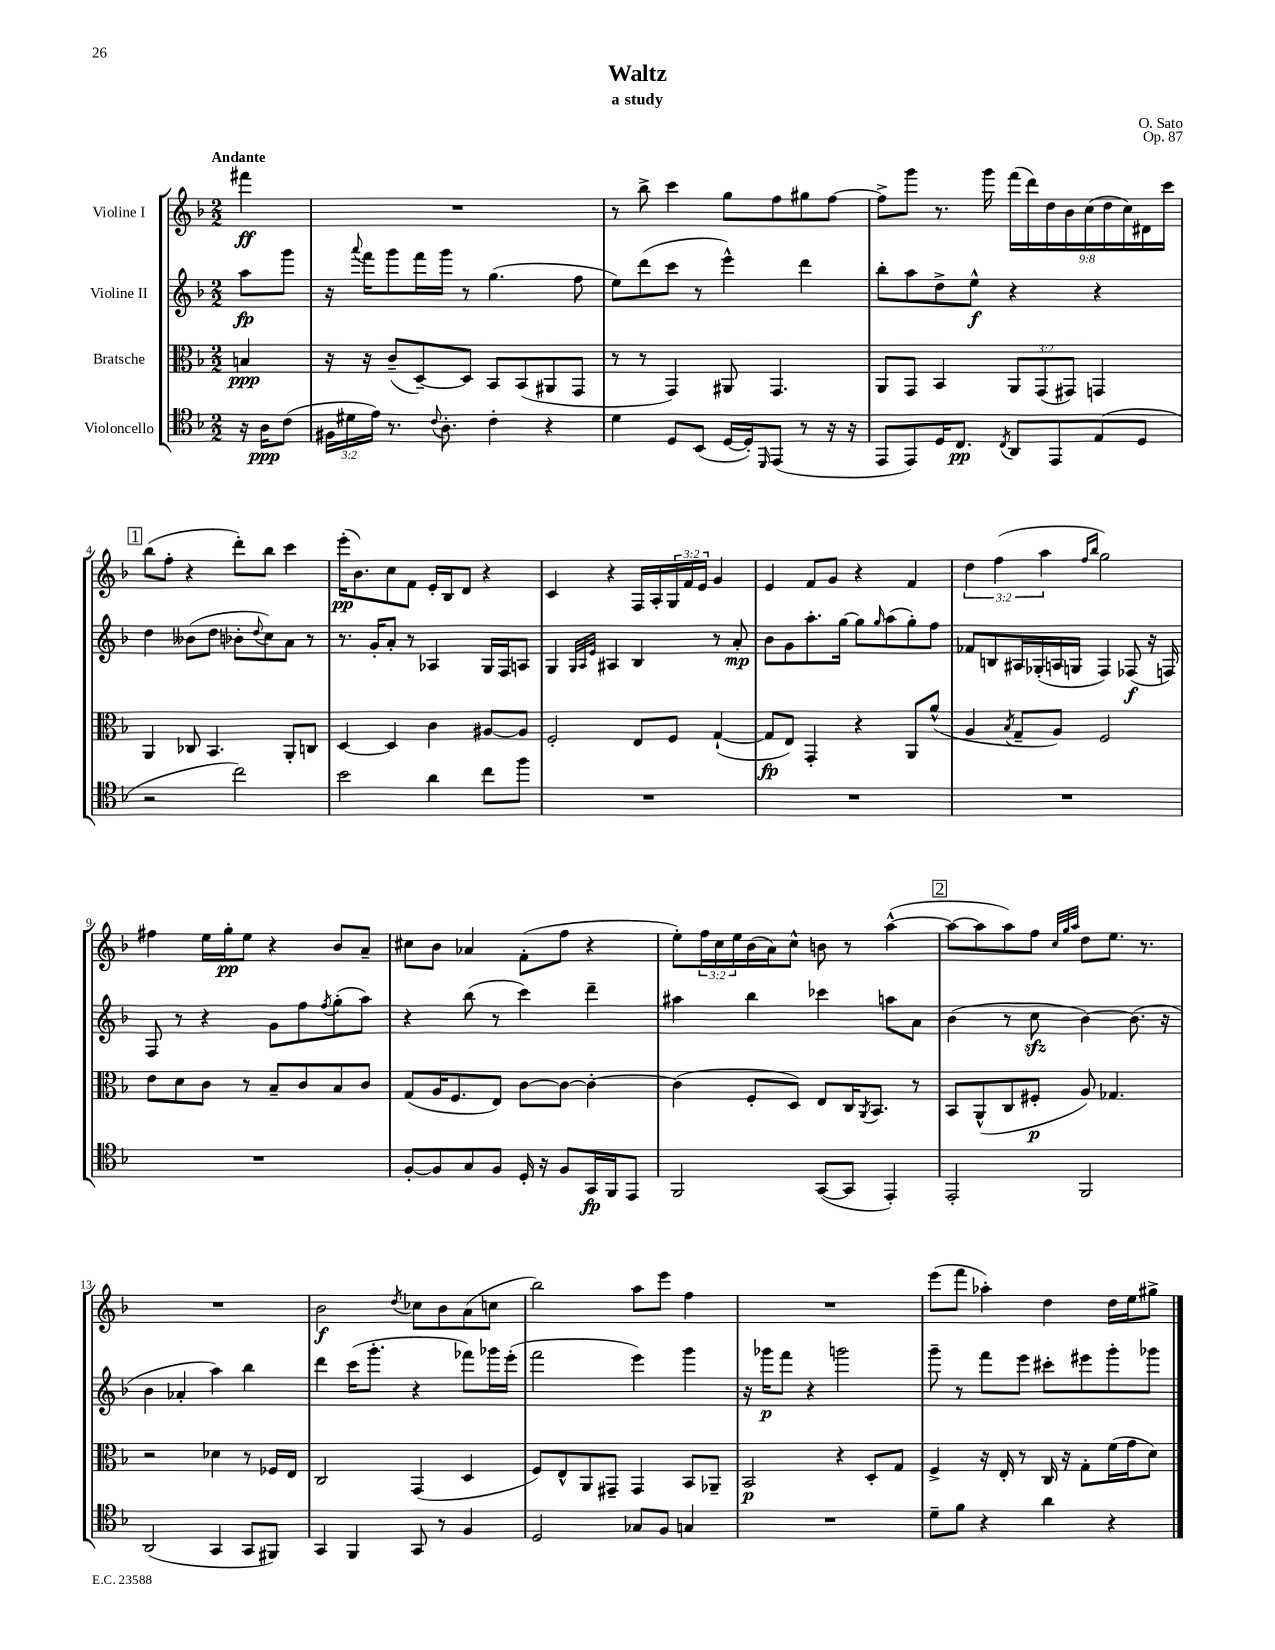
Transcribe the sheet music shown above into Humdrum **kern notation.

**kern	**kern	**kern	**kern
*staff4	*staff3	*staff2	*staff1
*clefC4	*clefC3	*clefG2	*clefG2
*k[b-]	*k[b-]	*k[b-]	*k[b-]
*M2/2	*M2/2	*M2/2	*M2/2
16r	4B	8aa	4fff#
16A	.	.	.
(8c	.	8ggg	.
=	=	=	=
24F#	16r	16r	1r
24d#	.	.	.
.	.	8qqaaa	.
.	16r	16fff	.
24e)	.	.	.
8.r	(8c~	8ggg	.
.	[8D~)	16fff	.
8qqc	.	.	.
8.A'	.	16ggg	.
.	8D]	8r	.
4c'	8BB-	(4.gg	.
.	(8BB-	.	.
4r	8AA#	.	.
.	8GG	8ff	.
=	=	=	=
4d	8r	8ee)	8r
.	8r	(8ddd	8bb-^
8D	4GG)	8ccc	4ccc
(8BB-	.	8r	.
[16D	8AA#	4eee^^)	8gg
16D'])	.	.	.
16qqDD	.	.	.
(8EE	4.GG	.	8ff
8r	.	4ddd	8gg#
16r	.	.	[8ff
16r	.	.	.
=	=	=	=
8EE	8AA	8bb-'	8ff^]
8EE)	8GG	8aa	8ggg
16D	4BB-	8dd^	8.r
8.C	.	.	.
.	.	8ee^^	.
.	.	.	16ggg
8qC	.	.	.
8AA	12AA	4r	(18fff
.	.	.	18ddd)
.	(12GG	.	.
.	.	.	18dd
8EE	.	.	.
.	12GG#)	.	18b-
.	.	.	(18cc
(8E	4GG	4r	.
.	.	.	18dd
.	.	.	18cc)
8D	.	.	.
.	.	.	18d#
.	.	.	18ccc
=	=	=	=
2r	4AA	4dd	(8bb-
.	.	.	8ff'
.	8C-	(8b--	4r
.	4.BB-	8dd	.
2cc)	.	8b-'	8ddd')
.	.	8qqdd	.
.	.	8cc)	8bb-
.	8AA'	8a	4ccc
.	8C	8r	.
=	=	=	=
2b-	[4D	8.r	(16eee'
.	.	.	8.b-)
.	.	16g'	.
.	4D]	8a'	8cc
.	.	8r	8f
4a	4c	4A-	16e'
.	.	.	16B-
.	.	.	8d
8cc	[8A#	16G	4r
.	.	16F	.
8ff	8A#]	8A	.
=	=	=	=
1r	2F'	4G	4c
.	.	32qqG	.
.	.	32qqA	.
.	.	32qqe	.
.	.	4A#	4r
.	8E	4B-	16F
.	.	.	16A'
.	8F	.	24G
.	.	.	24f
.	.	.	24e
.	([4G`	8r	4g
.	.	8a'	.
=	=	=	=
1r	8G]	8b-	4e
.	8E)	8g	.
.	4GG'	8.aa'	8f
.	.	.	8g
.	.	[16gg	.
.	4r	8gg]	4r
.	.	16qqgg	.
.	.	(8aa	.
.	8AA	8gg')	4f
.	(8a^^	8ff	.
=	=	=	=
1r	4A	8f-	6dd
.	.	8B	.
.	.	.	(6ff
.	8qB-	.	.
.	8G~	16A#	.
.	.	(16G-'	.
.	.	.	6aa
.	8A)	16A	.
.	.	16G	.
.	.	.	16qqff
.	.	.	16qqbb-
.	2F	4F)	2gg)
.	.	(8F-	.
.	.	16r	.
.	.	16F)	.
=	=	=	=
1r	8e	8F	4ff#
.	8d	8r	.
.	8c	4r	16ee
.	.	.	16gg'
.	8r	.	8ee
.	8B-~	8g	4r
.	8c	8ff	.
.	.	8qff	.
.	8B-	(8gg'	8b-
.	8c	8aa)	8a~
=	=	=	=
[8F'	(8G	4r	8cc#
8F]	16A	.	8b-
.	8.F	.	.
8G	.	(8bb-	4a-
8F	8E)	8r	.
16D'	[8c	4ccc)	(8f'
16r	.	.	.
8F	8c_	.	8ff
16GG	4c'_	4ddd~	4r
16FF	.	.	.
8EE	.	.	.
=	=	=	=
2FF	(4c]	4aa#	8ee')
.	.	.	24ff
.	.	.	24cc
.	.	.	24ee
.	8F'	4bb-	(16b-
.	.	.	16a)
.	8D)	.	8cc^^
([8GG	8E	4ccc-	8b
8GG]	16C	.	8r
.	8qAA	.	.
.	8.BB-	.	.
4EE')	.	8aa	([4aa^^
.	8r	8a	.
=	=	=	=
2EE'	8BB-	(4b-	8aa_
.	(8AA^^	.	8aa]
.	8C	8r	8aa)
.	8F#'	8cc	8ff
.	.	.	32qqcc
.	.	.	32qqgg
.	.	.	32qqaa
2FF	8A)	[4b-)	8dd
.	4.G-	.	8.ee
.	.	(8.b-]	.
.	.	.	8.r
.	.	16r	.
=	=	=	=
(2AA	2r	4b-	1r
.	.	4a-'	.
4GG	4d-	4aa)	.
8GG	8r	4bb-	.
8FF#)	16F-	.	.
.	16E	.	.
=	=	=	=
4GG	2C	4ddd	2b-
4FF	.	(16ccc	.
.	.	8.ggg'	.
.	.	.	8qdd
8GG	(4GG	4r	8cc-
8r	.	.	8b-
4F	4D	8fff-)	(8a
.	.	16ggg-	8cc
.	.	(16eee'	.
=	=	=	=
2D	8F)	2fff	2bb-)
.	8E^^	.	.
.	8AA	.	.
.	8GG#~	.	.
8G-	4GG#	4eee)	8aa
8F	.	.	8eee
4G	8BB-	4ggg	4ff
.	8AA-~	.	.
=	=	=	=
1r	2BB-	16r	1r
.	.	16ggg-	.
.	.	8fff	.
.	.	4r	.
.	4r	2ggg	.
.	8D'	.	.
.	8G	.	.
=	=	=	=
8d~	4F^	8ggg~	(8eee
8f	.	8r	8fff
4r	16r	8fff	4aa-')
.	16E'	.	.
.	8r	8eee	.
4a	16C	8ccc#'	4dd
.	16r	.	.
.	8G'	8eee#	.
4r	(16f	8ggg'	16dd
.	16g	.	16ee
.	8d)	8ggg-	8gg#^
==	==	==	==
*-	*-	*-	*-
